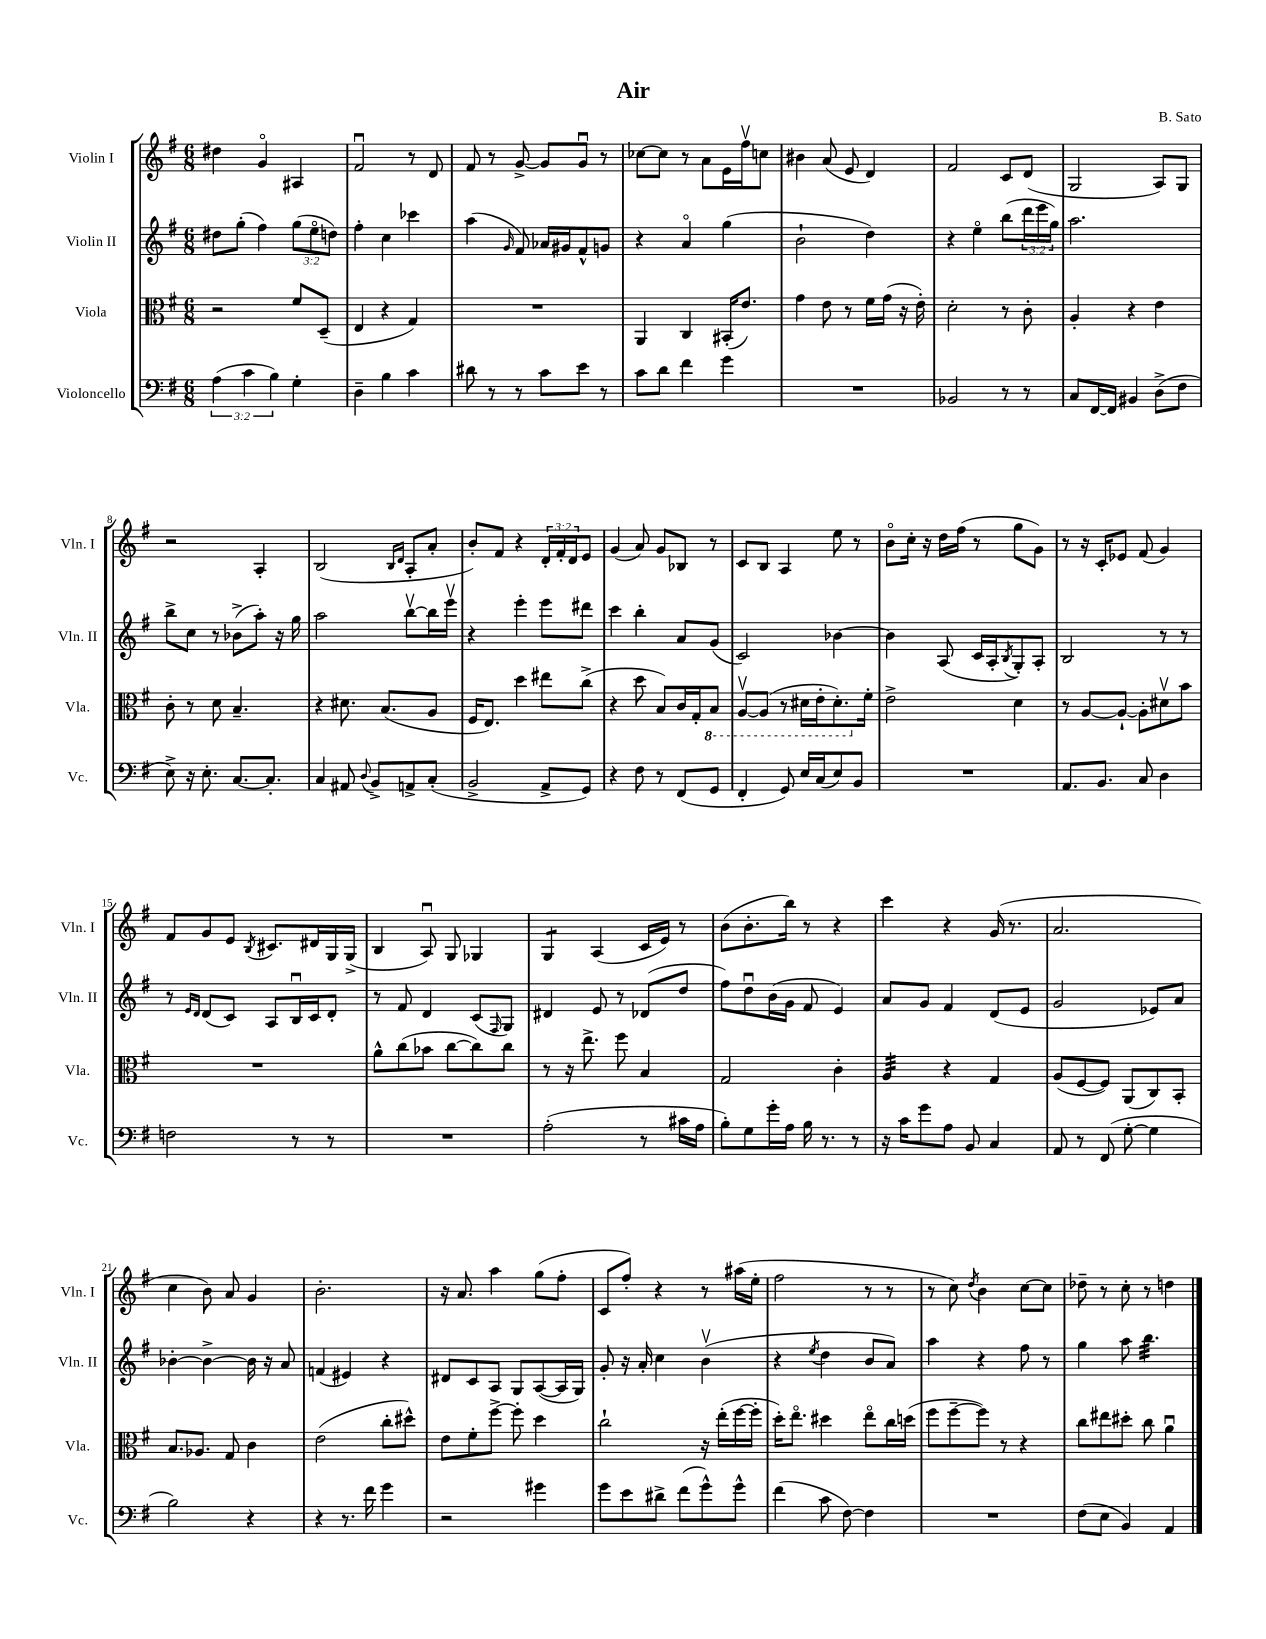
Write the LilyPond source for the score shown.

\header { title = "Air" composer = "B. Sato" }
<<
\new StaffGroup <<
\new Staff = "s0" \with { instrumentName = "Violin I" shortInstrumentName = "Vln. I" } {
    \clef treble \key g \major \numericTimeSignature \time 6/8 \override Staff.TupletNumber.text = #tuplet-number::calc-fraction-text
    dis''4 g'4\flageolet ais4 |
    fis'2\downbow r8 d'8 |
    fis'8 r8 g'8~-> g'8 g'8\downbow r8 |
    ces''8~ ces''8 r8 a'8 e'16 fis''16\upbow c''8 |
    bis'4 a'8( e'8 d'4) |
    fis'2 c'8 d'8( |
    g2 a8) g8 |
    r2 a4-. |
    b2( \grace { b16 d'16 } a8-. a'8-. |
    b'8-.) fis'8 r4 \tuplet 3/2 { d'16-. fis'16-. d'16 } e'8 |
    g'4( a'8) g'8 bes8 r8 |
    c'8 b8 a4 e''8 r8 |
    b'8\flageolet c''16-. r16 d''16 fis''16( r8 g''8 g'8) |
    r8 r16 c'16-. ees'8 fis'8( g'4) |
    fis'8 g'8 e'8 \acciaccatura { b8 } cis'8. dis'16 g16 g16->( |
    b4 a8\downbow) g8 ges4 |
    g4:8 a4( c'16 e'16) r8 |
    b'8( b'8.-. b''16) r8 r4 |
    c'''4 r4 g'16( r8. |
    a'2. |
    c''4 b'8) a'8 g'4 |
    b'2.-. |
    r16 a'8. a''4 g''8( fis''8-. |
    c'8 fis''8-.) r4 r8 ais''16( e''16-. |
    fis''2 r8 r8 |
    r8 c''8) \acciaccatura { d''8 } b'4 c''8~ c''8 |
    des''8-- r8 c''8-. r8 d''4 \bar "|." |
}
\new Staff = "s1" \with { instrumentName = "Violin II" shortInstrumentName = "Vln. II" } {
    \clef treble \key g \major \numericTimeSignature \time 6/8 \override Staff.TupletNumber.text = #tuplet-number::calc-fraction-text
    dis''8 g''8-.( fis''4) \tuplet 3/2 { g''8( e''8\flageolet d''8) } |
    fis''4-. c''4 ces'''4 |
    a''4( \grace { g'16 } fis'8) aes'16 gis'16 fis'8-^ g'8 |
    r4 a'4\flageolet g''4( |
    b'2-! d''4) |
    r4 e''4\flageolet b''8( \tuplet 3/2 { d'''16 e'''16 g''16) } |
    a''2. |
    b''8-> c''8 r8 bes'8->( a''8-.) r16 g''16 |
    a''2 b''8~\upbow b''16 e'''16\upbow |
    r4 e'''4-. e'''8 dis'''8 |
    c'''4 b''4-. a'8 g'8( |
    c'2) bes'4~ |
    bes'4 a8( c'16 a16-. \acciaccatura { b8 } g8-.) a8-. |
    b2 r8 r8 |
    r8 \grace { e'16 d'16 } d'8( c'8) a8 b16\downbow c'16 d'8-. |
    r8 fis'8 d'4 c'8( \grace { fis16 } g8) |
    dis'4 e'8 r8 des'8( d''8 |
    fis''8) d''8\downbow b'16( g'16 fis'8 e'4) |
    a'8 g'8 fis'4 d'8( e'8 |
    g'2 ees'8) a'8 |
    bes'4~-. bes'4~-> bes'16 r16 a'8 |
    f'4( eis'4) r4 |
    dis'8 c'8 a8 g8 a8~( a16 g16) |
    g'8-. r16 a'16-. c''4 b'4\upbow( |
    r4 \acciaccatura { e''8 } d''4 b'8 a'8) |
    a''4 r4 fis''8 r8 |
    g''4 a''8 b''4.:32 \bar "|." |
}
\new Staff = "s2" \with { instrumentName = "Viola" shortInstrumentName = "Vla." } {
    \clef alto \key g \major \numericTimeSignature \time 6/8
    r2 fis'8 d8--( |
    e4 r4 g4) |
    R2. |
    a,4 c4 bis,16-.( e'8.) |
    g'4 e'8 r8 fis'16 g'16( r16 e'16-.) |
    d'2-. r8 c'8-. |
    a4-. r4 e'4 |
    c'8-. r8 d'8 b4.-- |
    r4 dis'8. b8.( a8 |
    fis16 e8.) d''4 eis''8 c''8->( |
    r4 d''8 b8) c'16 g16-. \ottava #-1 b,8 |
    a,8~\upbow a,8( r8 dis16 e16-. dis8.-.) \ottava #0 fis'16-. |
    e'2-> d'4 |
    r8 a8~ a8~-! a8-. dis'8\upbow b'8 |
    R2. |
    a'8-^ c''8( bes'8 c''8~ c''8) c''8 |
    r8 r16 e''8.-> fis''8 b4 |
    g2 c'4-. |
    a4:32 r4 g4 |
    a8( fis8~ fis8) a,8( c8) b,8-. |
    b8. aes8. g8 c'4 |
    e'2( c''8-. dis''8-^) |
    e'8 fis'8-. fis''8~-> fis''8-. d''4 |
    c''2-! r16 e''16-.( fis''16~ fis''16-. |
    d''16-.) e''8.\flageolet dis''4 e''8\flageolet c''16 d''16( |
    fis''8 fis''8~-- fis''8) r8 r4 |
    c''8 eis''8 dis''8-. c''8 a'4\downbow \bar "|." |
}
\new Staff = "s3" \with { instrumentName = "Violoncello" shortInstrumentName = "Vc." } {
    \clef bass \key g \major \numericTimeSignature \time 6/8 \override Staff.TupletNumber.text = #tuplet-number::calc-fraction-text
    \tuplet 3/2 { a4( c'4 b4) } g4-. |
    d4-- b4 c'4 |
    dis'8 r8 r8 c'8 e'8 r8 |
    c'8 d'8 fis'4 g'4 |
    R2. |
    bes,2 r8 r8 |
    c8 fis,16~ fis,16 bis,4 d8->( fis8 |
    e8->) r16 e8.-. c8.~ c8.-. |
    c4 ais,8 \appoggiatura { d8 } b,8-> a,8-> c8-.( |
    b,2-> a,8-> g,8) |
    r4 fis8 r8 fis,8( g,8 |
    fis,4-. g,8) e16 c16( e8) b,8 |
    R2. |
    a,8. b,8. c8 d4 |
    f2 r8 r8 |
    R2. |
    a2-.( r8 cis'16 a16 |
    b8-.) g8 g'16-. a16 b16 r8. r8 |
    r16 c'16 g'8 a8 b,8 c4 |
    a,8 r8 fis,8( g8~-. g4 |
    b2) r4 |
    r4 r8. fis'16 g'4 |
    r2 gis'4 |
    g'8 e'8 dis'8-> fis'8( g'8-^) g'8-^ |
    fis'4( c'8 fis8~) fis4 |
    R2. |
    fis8( e8 b,4) a,4 \bar "|." |
}
>>
>>
